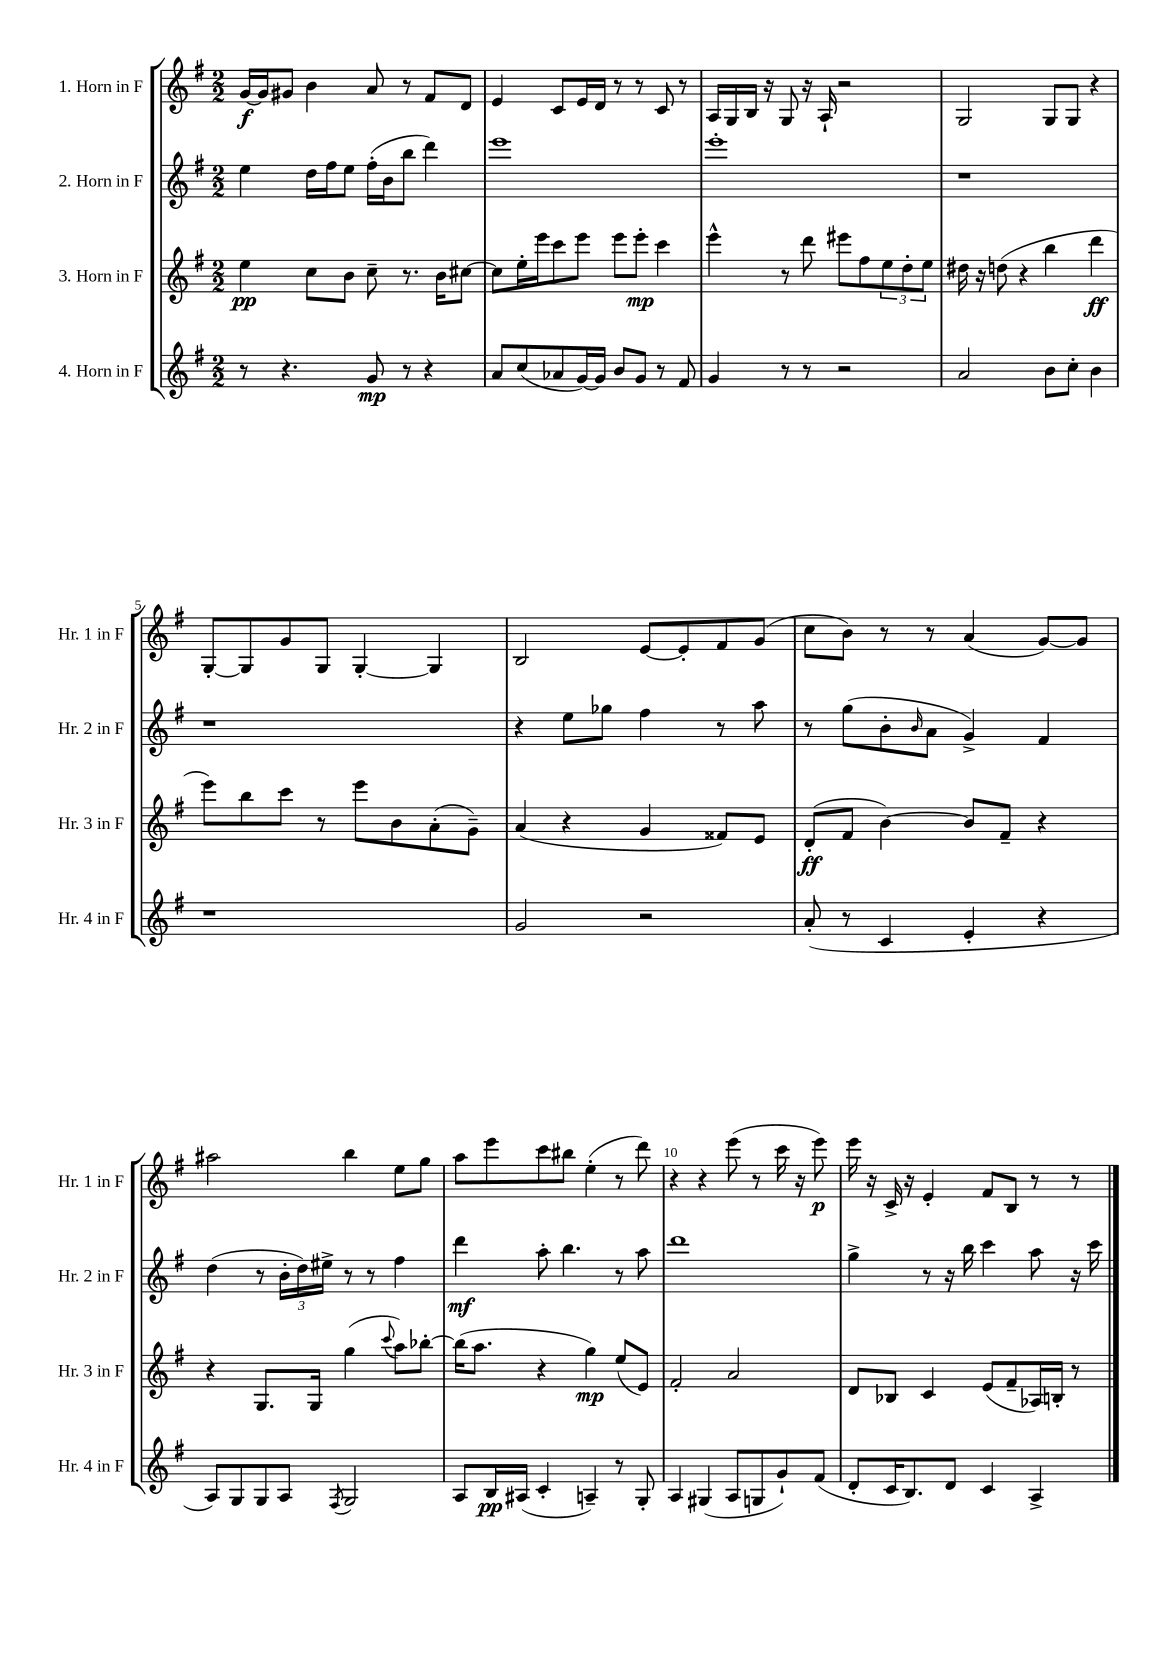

**kern	**dynam	**kern	**dynam	**kern	**dynam	**kern	**dynam
*part4	*part4	*part3	*part3	*part2	*part2	*part1	*part1
*staff4	*staff4	*staff3	*staff3	*staff2	*staff2	*staff1	*staff1
*I"4. Horn in F	*	*I"3. Horn in F	*	*I"2. Horn in F	*	*I"1. Horn in F	*
*I'Hr. 4 in F	*	*I'Hr. 3 in F	*	*I'Hr. 2 in F	*	*I'Hr. 1 in F	*
*clefG2	*	*clefG2	*	*clefG2	*	*clefG2	*
*k[f#]	*	*k[f#]	*	*k[f#]	*	*k[f#]	*
*M2/2	*	*M2/2	*	*M2/2	*	*M2/2	*
=1	=1	=1	=1	=1	=1	=1	=1
8r	.	4ee\	pp	4ee\	.	[16g/LL	f
.	.	.	.	.	.	16g/J]	.
4.r	.	.	.	.	.	8g#X/J	.
.	.	8cc\L	.	16dd\LL	.	4b\	.
.	.	.	.	16ff#\J	.	.	.
.	.	8b\J	.	8ee\J	.	.	.
8g/	mp	8cc~\	.	(16ff#'\LL	.	8a/	.
.	.	.	.	16b\J	.	.	.
8r	.	8.r	.	8bb\J	.	8r	.
4r	.	.	.	4ddd\)	.	8f#/L	.
.	.	16b\KL	.	.	.	.	.
.	.	[8cc#X\J	.	.	.	8d/J	.
=2	=2	=2	=2	=2	=2	=2	=2
8a/L	.	8cc#\L]	.	1eee	.	4e/	.
(8cc/	.	16ee'\L	.	.	.	.	.
.	.	16eee\J	.	.	.	.	.
8a-X/	.	8ccc\	.	.	.	8c/L	.
[16g/L)	.	8eee\J	.	.	.	16e/L	.
16g/JJ]	.	.	.	.	.	16d/JJ	.
8b/L	.	8eee\L	.	.	.	8r	.
8g/J	.	8eee'\J	mp	.	.	8r	.
8r	.	4ccc\	.	.	.	8c/	.
8f#/	.	.	.	.	.	8r	.
=3	=3	=3	=3	=3	=3	=3	=3
4g/	.	4eee^^\	.	1eee'	.	16A/LL	.
.	.	.	.	.	.	16G/	.
.	.	.	.	.	.	16B/JJ	.
.	.	.	.	.	.	16r	.
8r	.	8r	.	.	.	8G/	.
8r	.	8ddd\	.	.	.	16r	.
.	.	.	.	.	.	16A`/	.
2r	.	8eee#X\L	.	.	.	2r	.
.	.	8ff#\	.	.	.	.	.
.	.	12ee\	.	.	.	.	.
.	.	12dd'\	.	.	.	.	.
.	.	12ee\J	.	.	.	.	.
=4	=4	=4	=4	=4	=4	=4	=4
2a/	.	16dd#X\	.	1r	.	2G/	.
.	.	16r	.	.	.	.	.
.	.	(8ddn\	.	.	.	.	.
.	.	4r	.	.	.	.	.
8b\L	.	4bb\	.	.	.	8G/L	.
8cc'\J	.	.	.	.	.	8G/J	.
4b\	.	4ddd\	ff	.	.	4r	.
!!LO:LB:g=z
=5	=5	=5	=5	=5	=5	=5	=5
1r	.	8eee\L)	.	1r	.	[8G'/L	.
.	.	8bb\	.	.	.	8G/]	.
.	.	8ccc\J	.	.	.	8g/	.
.	.	8r	.	.	.	8G/J	.
.	.	8eee\L	.	.	.	[4G'/	.
.	.	8b\	.	.	.	.	.
.	.	(8a'\	.	.	.	4G/]	.
.	.	8g~\J)	.	.	.	.	.
=6	=6	=6	=6	=6	=6	=6	=6
2g/	.	(4a/	.	4r	.	2B/	.
.	.	4r	.	8ee\L	.	.	.
.	.	.	.	8gg-X\J	.	.	.
2r	.	4g/	.	4ff#\	.	[8e/L	.
.	.	.	.	.	.	8e'/]	.
.	.	8f##X/L)	.	8r	.	8f#/	.
.	.	8e/J	.	8aa\	.	(8g/J	.
=7	=7	=7	=7	=7	=7	=7	=7
(8a'/	.	(8d'/L	ff	8r	.	8cc\L	.
8r	.	8f#/J	.	(8gg\L	.	8b\J)	.
4c/	.	[4b\)	.	8b'\	.	8r	.
.	.	.	.	16qqb/	.	.	.
.	.	.	.	8a\J	.	8r	.
4e'/	.	8b/L]	.	4g^/)	.	(4a/	.
.	.	8f#~/J	.	.	.	.	.
4r	.	4r	.	4f#/	.	[8g/L)	.
.	.	.	.	.	.	8g/J]	.
!!LO:LB:g=z
=8	=8	=8	=8	=8	=8	=8	=8
8A/L)	.	4r	.	(4dd\	.	2aa#X\	.
8G/	.	.	.	.	.	.	.
8G/	.	8.G/L	.	8r	.	.	.
8A/J	.	.	.	24b'\LL	.	.	.
.	.	.	.	24dd\)	.	.	.
.	.	16G/Jk	.	.	.	.	.
.	.	.	.	24ee#X^\JJ	.	.	.
8qF#/	.	.	.	.	.	.	.
2G/	.	(4gg\	.	8r	.	4bb\	.
.	.	.	.	8r	.	.	.
.	.	8qqccc/	.	.	.	.	.
.	.	8aa\L)	.	4ff#\	.	8ee\L	.
.	.	[8bb-X'\J	.	.	.	8gg\J	.
=9	=9	=9	=9	=9	=9	=9	=9
8A/L	.	(16bb-\KL]	.	4ddd\	mf	8aa\L	.
.	.	8.aa\J	.	.	.	.	.
16B/L	pp	.	.	.	.	8eee\	.
(16A#X/JJ	.	.	.	.	.	.	.
4c'/	.	4r	.	8aa'\	.	8ccc\	.
.	.	.	.	4.bb\	.	8bb#X\J	.
4An~/)	.	4gg\)	mp	.	.	(4ee'\	.
8r	.	(8ee/L	.	8r	.	8r	.
8G'/	.	8e/J)	.	8aa\	.	8ddd\)	.
=10	=10	=10	=10	=10	=10	=10	=10
4A/	.	2f#'/	.	1ddd	.	4r	.
(4G#X/	.	.	.	.	.	4r	.
8A/L	.	2a/	.	.	.	(8eee\	.
8Gn/	.	.	.	.	.	8r	.
8g`/)	.	.	.	.	.	16ccc\	.
.	.	.	.	.	.	16r	.
(8f#/J	.	.	.	.	.	8eee\)	p
=11	=11	=11	=11	=11	=11	=11	=11
8d'/L	.	8d/L	.	4gg^\	.	16eee\	.
.	.	.	.	.	.	16r	.
16c/K	.	8B-X/J	.	.	.	16c^/	.
8.B/)	.	.	.	.	.	16r	.
.	.	4c/	.	8r	.	4e'/	.
8d/J	.	.	.	16r	.	.	.
.	.	.	.	16bb\	.	.	.
4c/	.	(8e/L	.	4ccc\	.	8f#/L	.
.	.	8f#~/	.	.	.	8B/J	.
4A^/	.	16A-X/L)	.	8aa\	.	8r	.
.	.	16Bn'/JJ	.	.	.	.	.
.	.	8r	.	16r	.	8r	.
.	.	.	.	16ccc\	.	.	.
==	==	==	==	==	==	==	==
*-	*-	*-	*-	*-	*-	*-	*-
